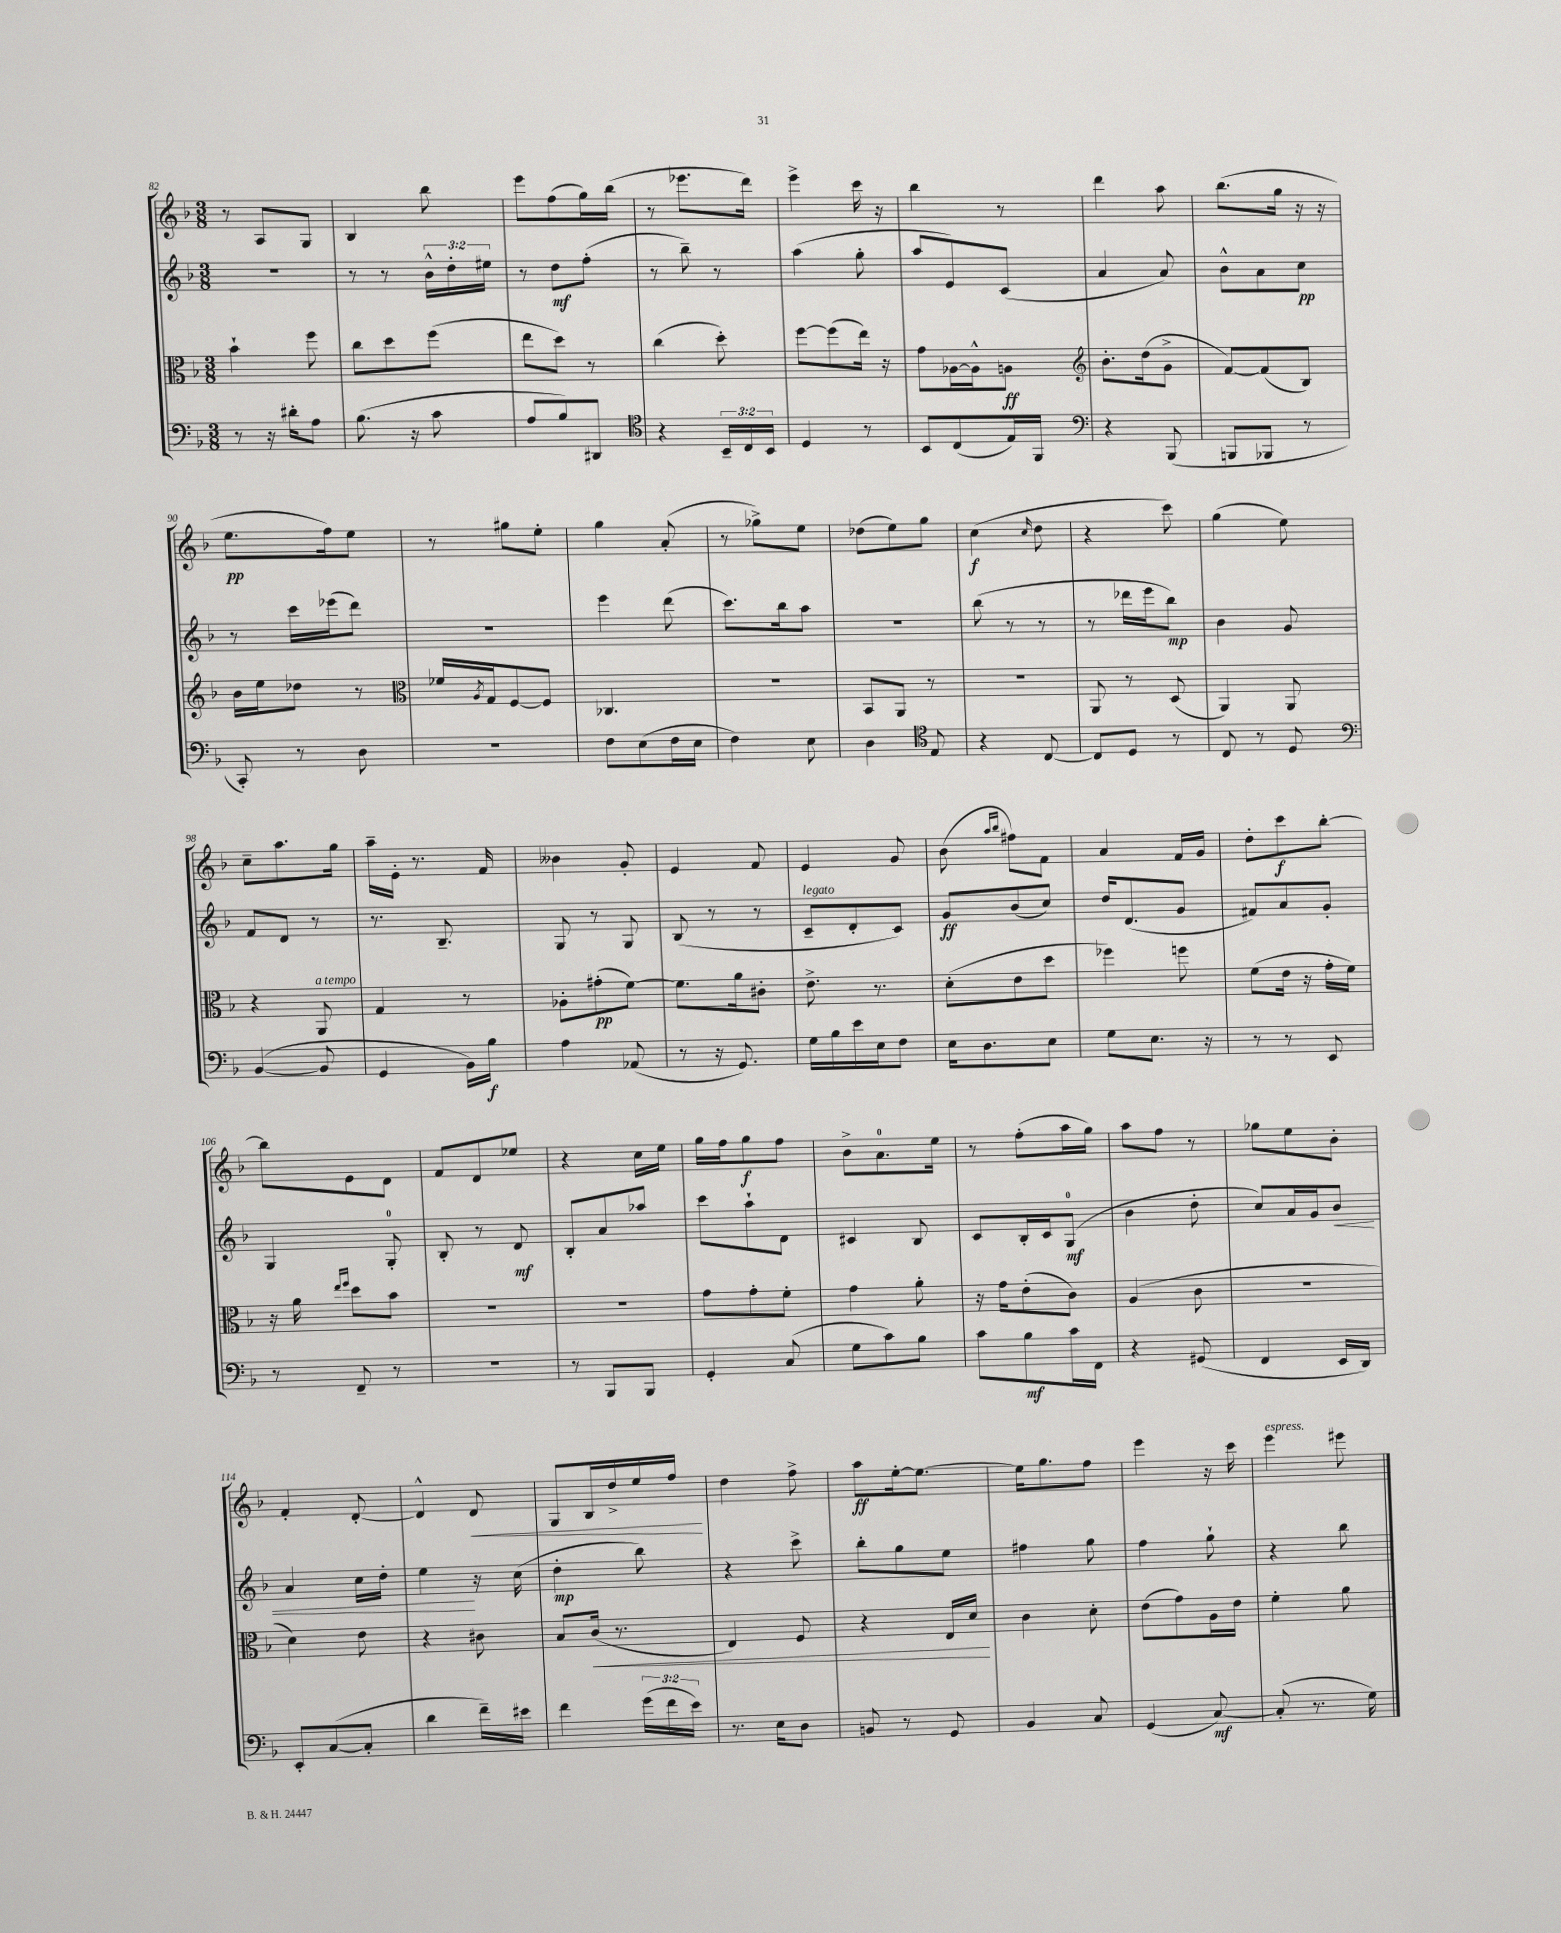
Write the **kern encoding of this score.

**kern	**dynam	**kern	**dynam	**kern	**dynam	**kern	**dynam
*part4	*part4	*part3	*part3	*part2	*part2	*part1	*part1
*staff4	*staff4	*staff3	*staff3	*staff2	*staff2	*staff1	*staff1
*clefF4	*	*clefC3	*	*clefG2	*	*clefG2	*
*k[b-]	*	*k[b-]	*	*k[b-]	*	*k[b-]	*
*M3/8	*	*M3/8	*	*M3/8	*	*M3/8	*
=82	=82	=82	=82	=82	=82	=82	=82
8r	.	4b-`\	.	4.r	.	8r	.
16r	.	.	.	.	.	8A/L	.
16d#X'\KL	.	.	.	.	.	.	.
8A\J	.	8ff\	.	.	.	8G/J	.
=83	=83	=83	=83	=83	=83	=83	=83
(8.B-\	.	8cc\L	.	8r	.	4B-/	.
.	.	8dd\	.	8r	.	.	.
16r	.	.	.	.	.	.	.
8c\	.	(8ff\J	.	24b-^^\LL	.	8bb-\	.
.	.	.	.	24dd'\	.	.	.
.	.	.	.	24ee#X\JJ	.	.	.
=84	=84	=84	=84	=84	=84	=84	=84
8A/L	.	8ee\L	.	8r	.	8eee\L	.
8B-/)	.	8dd\J)	.	8dd\L	mf	(8ff\	.
8DD#X/J	.	8r	.	(8ff'\J	.	16gg\L)	.
.	.	.	.	.	.	(16bb-\JJ	.
=85	=85	=85	=85	=85	=85	=85	=85
*clefC4	*	*	*	*	*	*	*
4r	.	(4cc\	.	8r	.	8r	.
.	.	.	.	8bb-~\)	.	8.eee-X\L	.
24BB-~/LL	.	8dd'\)	.	8r	.	.	.
24C/	.	.	.	.	.	.	.
.	.	.	.	.	.	16ddd\Jk)	.
24BB-/JJ	.	.	.	.	.	.	.
=86	=86	=86	=86	=86	=86	=86	=86
4D/	.	[8ff\L	.	(4aa\	.	4eee^\	.
.	.	(8ff\]	.	.	.	.	.
8r	.	16ee\Jk)	.	8gg'\	.	16ccc\	.
.	.	16r	.	.	.	16r	.
=87	=87	=87	=87	=87	=87	=87	=87
8BB-/L	.	8g\L	.	8aa/L	.	4bb-\	.
(8C/	.	[16A-X\L	.	8e/)	.	.	.
.	.	16A-^^\J]	.	.	.	.	.
16E/L)	.	8An\J	ff	(8c/J	.	8r	.
16FF/JJ	.	.	.	.	.	.	.
=88	=88	=88	=88	=88	=88	=88	=88
*clefF4	*	*clefG2	*	*	*	*	*
4r	.	8.b-'\L	.	4a/	.	4ddd\	.
.	.	(16dd\k	.	.	.	.	.
(8BBB-/	.	8g^\J	.	8a/)	.	8aa\	.
=89	=89	=89	=89	=89	=89	=89	=89
8BBBn/L	.	[8f/L)	.	8b-^^\L	.	(8.bb-\L	.
8BBB-X/J	.	(8f/]	.	8a\	.	.	.
.	.	.	.	.	.	16gg\Jk	.
8r	.	8B-/J)	.	8cc\J	pp	16r	.
.	.	.	.	.	.	16r	.
!!LO:LB:g=z
=90	=90	=90	=90	=90	=90	=90	=90
8CC'/)	.	16b-\LL	.	8r	.	8.ee\L	pp
.	.	16ee\J	.	.	.	.	.
8r	.	8dd-X\J	.	16ccc\LL	.	.	.
.	.	.	.	(16eee-X\J	.	16ff\k)	.
8D\	.	8r	.	8ddd\J)	.	8ee\J	.
=91	=91	=91	=91	=91	=91	=91	=91
*	*	*clefC3	*	*	*	*	*
4.r	.	16f-X/LL	.	4.r	.	8r	.
.	.	8qA/	.	.	.	.	.
.	.	16G/J	.	.	.	.	.
.	.	[8F/	.	.	.	8gg#X\L	.
.	.	8F/J]	.	.	.	8ee'\J	.
=92	=92	=92	=92	=92	=92	=92	=92
8F\L	.	4.C-X/	.	4eee\	.	4gg\	.
(8E\	.	.	.	.	.	.	.
16F\L	.	.	.	(8ddd\	.	(8a'/	.
16E\JJ	.	.	.	.	.	.	.
=93	=93	=93	=93	=93	=93	=93	=93
4F\)	.	4.r	.	8.ccc\L)	.	8r	.
.	.	.	.	.	.	8gg-X^\L)	.
.	.	.	.	16bb-\k	.	.	.
8E\	.	.	.	8aa\J	.	8ee\J	.
=94	=94	=94	=94	=94	=94	=94	=94
4D\	.	8BB-/L	.	4.r	.	(8dd-X\L	.
.	.	8AA/J	.	.	.	8ee\)	.
*clefC4	*	*	*	*	*	*	*
8E/	.	8r	.	.	.	8gg\J	.
=95	=95	=95	=95	=95	=95	=95	=95
4r	.	4.r	.	(8bb-\	.	(4cc\	f
.	.	.	.	8r	.	.	.
.	.	.	.	.	.	16qqcc/	.
[8C/	.	.	.	8r	.	8dd\	.
=96	=96	=96	=96	=96	=96	=96	=96
8C/L]	.	8AA/	.	8r	.	4r	.
8D/J	.	8r	.	16ddd-X\LL	.	.	.
.	.	.	.	16eee\J	.	.	.
8r	.	(8D/	.	8bb-\J)	mp	8ccc\)	.
=97	=97	=97	=97	=97	=97	=97	=97
8C/	.	4AA/)	.	4b-\	.	(4gg\	.
8r	.	.	.	.	.	.	.
8D/	.	8AA/	.	8g/	.	8ee\)	.
!!LO:LB:g=z
=98	=98	=98	=98	=98	=98	=98	=98
*clefF4	*	*	*	*	*	*	*
([4BB-/	.	4r	.	8f/L	.	8cc~\L	.
.	.	.	.	8d/J	.	8.aa\	.
!	!	!LO:TX:a:i:t=a tempo	!	!	!	!	!
8BB-/]	.	8AA/	.	8r	.	.	.
.	.	.	.	.	.	16gg\Jk	.
=99	=99	=99	=99	=99	=99	=99	=99
4GG/	.	4G/	.	8.r	.	16aa~\LL	.
.	.	.	.	.	.	16e'\JJ	.
.	.	.	.	.	.	8.r	.
.	.	.	.	8.B-~/	.	.	.
16BB-\LL)	.	8r	.	.	.	.	.
16B-\JJ	f	.	.	.	.	16f/	.
=100	=100	=100	=100	=100	=100	=100	=100
4A\	.	8A-X'\L	.	8G/	.	4b--X\	.
.	.	(8g#X'\	pp	8r	.	.	.
(8AA-X/	.	[8f\J)	.	8G/	.	8g'/	.
=101	=101	=101	=101	=101	=101	=101	=101
8r	.	8.f\L]	.	(8B-/	.	4e/	.
16r	.	.	.	8r	.	.	.
8.GG/)	.	16a\k	.	.	.	.	.
.	.	8c#X'\J	.	8r	.	8f/	.
=102	=102	=102	=102	=102	=102	=102	=102
!	!	!	!	!LO:TX:a:i:t=legato	!	!	!
16G\LL	.	8.e^\	.	8c~/L	.	4e/	.
16B-\	.	.	.	.	.	.	.
16e\	.	.	.	8d'/	.	.	.
16E\J	.	8.r	.	.	.	.	.
8F\J	.	.	.	8c/J)	.	8g/	.
=103	=103	=103	=103	=103	=103	=103	=103
16E\KL	.	(8d'\L	.	8g/L	ff	(8b-\	.
8.D\	.	.	.	.	.	.	.
.	.	.	.	.	.	16qqaa/LL	.
.	.	.	.	.	.	16qqbb-/JJ	.
.	.	8e\	.	(8b-/	.	8ff#X\L)	.
8E\J	.	8dd\J	.	8cc/J)	.	8f\J	.
=104	=104	=104	=104	=104	=104	=104	=104
8G\L	.	4ff-X\)	.	16dd/KL	.	4a/	.
.	.	.	.	(8.d/	.	.	.
8.E\J	.	.	.	.	.	.	.
.	.	8ffn\	.	8g/J	.	16f/LL	.
16r	.	.	.	.	.	16g/JJ	.
=105	=105	=105	=105	=105	=105	=105	=105
8r	.	(8f\L	.	8f#X/L)	.	8dd'\L	.
8r	.	16e\Jk	.	8a/	.	8ccc\	f
.	.	16r	.	.	.	.	.
8EE/	.	16g'\LL	.	8g'/J	.	[8bb-'\J	.
.	.	16f\JJ)	.	.	.	.	.
!!LO:LB:g=z
=106	=106	=106	=106	=106	=106	=106	=106
8r	.	16r	.	4G/	.	8bb-\L]	.
.	.	16a\	.	.	.	.	.
.	.	16qqee/LL	.	.	.	.	.
.	.	16qqff/JJ	.	.	.	.	.
8FF~/	.	8dd\L	.	.	.	8e\	.
8r	.	8b-\J	.	8G'/	.	8d\J	.
=107	=107	=107	=107	=107	=107	=107	=107
4.r	.	4.r	.	8B-'/	.	8f/L	.
.	.	.	.	8r	.	8d/	.
.	.	.	.	8d/	mf	8ee-X/J	.
=108	=108	=108	=108	=108	=108	=108	=108
8r	.	4.r	.	8B-'/L	.	4r	.
8BBB-/L	.	.	.	8a/	.	.	.
8BBB-/J	.	.	.	8aa-X/J	.	16cc\LL	.
.	.	.	.	.	.	16ee\JJ	.
=109	=109	=109	=109	=109	=109	=109	=109
4GG'/	.	8g\L	.	8ccc\L	.	16gg\LL	.
.	.	.	.	.	.	16ff\J	.
.	.	8g'\	.	8aa`\	.	8gg\	f
(8C/	.	8f'\J	.	8d\J	.	8ff\J	.
=110	=110	=110	=110	=110	=110	=110	=110
8G\L	.	4g\	.	4c#X/	.	8b-^\L	.
8c\)	.	.	.	.	.	8.a\	.
8B-\J	.	8a'\	.	8B-/	.	.	.
.	.	.	.	.	.	16ee\Jk	.
=111	=111	=111	=111	=111	=111	=111	=111
8c\L	.	16r	.	8c/L	.	8r	.
.	.	16g\KL	.	.	.	.	.
8B-\	mf	(8e'\	.	16B-'/L	.	(8ff'\L	.
.	.	.	.	16c/J	.	.	.
16c\L	.	8c\J)	.	(8G/J	mf	16aa\L	.
16FF\JJ	.	.	.	.	.	16gg\JJ)	.
=112	=112	=112	=112	=112	=112	=112	=112
4r	.	(4A/	.	4b-\	.	8aa\L	.
.	.	.	.	.	.	8ff\J	.
(8GG#X/	.	8c\	.	8dd'\	.	8r	.
=113	=113	=113	=113	=113	=113	=113	=113
4FF/	.	4.r	.	8cc/L)	.	8gg-X\L	.
.	.	.	.	16a/L	.	8ee\	.
.	.	.	.	16g/J	.	.	.
!	!	!	!	!	!LO:HP:b	!	!
16EE/LL	.	.	.	8b-/J	<	8b-'\J	.
16DD/JJ)	.	.	.	.	.	.	.
!!LO:LB:g=z
=114	=114	=114	=114	=114	=114	=114	=114
8EE'/L	.	4d\)	.	4a/	.	4f'/	.
([8C/	.	.	.	.	.	.	.
8C'/J]	.	8e\	.	16cc\LL	.	[8d'/	.
.	.	.	.	16dd'\JJ	.	.	.
=115	=115	=115	=115	=115	=115	=115	=115
4d\	.	4r	.	4ee\	.	4d^^/]	.
!	!	!	!	!	!	!	!LO:HP:b
16f~\LL)	.	8c#X\	.	16r	[	8d/	<
16e#X\JJ	.	.	.	(16cc\	.	.	.
=116	=116	=116	=116	=116	=116	=116	=116
4f\	.	8B-/L	.	4dd'\	mp	8G/L	.
!	!	!	!LO:HP:b	!	!	!	!
.	.	(16c/Jk	<	.	.	16B-/L	.
.	.	8.r	.	.	.	16dd^/	.
(24g\LL	.	.	.	8bb-\)	.	16ee/	.
24f\	.	.	.	.	.	.	.
.	.	.	.	.	.	16ff/JJ	.
24e\JJ)	.	.	.	.	.	.	.
.	.	.	.	.	.	.	[
=117	=117	=117	=117	=117	=117	=117	=117
8.r	.	4E/)	.	4r	.	4dd\	.
16E\KL	.	.	.	.	.	.	.
8D\J	.	8F/	.	8ccc^\	.	8ff^\	.
=118	=118	=118	=118	=118	=118	=118	=118
8BBn/	.	4r	.	8bb-'\L	.	8aa\L	ff
8r	.	.	.	8gg\	.	[16ee'\k	.
.	.	.	.	.	.	8.ee\J_	.
8GG/	.	16E/LL	.	8ee\J	.	.	.
.	.	16d/JJ	.	.	.	.	.
.	.	.	[	.	.	.	.
=119	=119	=119	=119	=119	=119	=119	=119
4BB-/	.	4c\	.	4ff#X\	.	16ee\KL]	.
.	.	.	.	.	.	8.gg\	.
8C/	.	8d'\	.	8gg\	.	8ff\J	.
=120	=120	=120	=120	=120	=120	=120	=120
(4GG/	.	(8e\L	.	4ff\	.	4eee\	.
.	.	8g\)	.	.	.	.	.
[8C/)	mf	16A\L	.	8gg`\	.	16r	.
.	.	16e\JJ	.	.	.	16ccc\	.
=121	=121	=121	=121	=121	=121	=121	=121
!	!	!	!	!	!	!LO:TX:a:i:t=espress.	!
(8C'/]	.	4f'\	.	4r	.	4eee\	.
8.r	.	.	.	.	.	.	.
.	.	8a\	.	8bb-\	.	8eee#X\	.
16G\)	.	.	.	.	.	.	.
==	==	==	==	==	==	==	==
*-	*-	*-	*-	*-	*-	*-	*-
